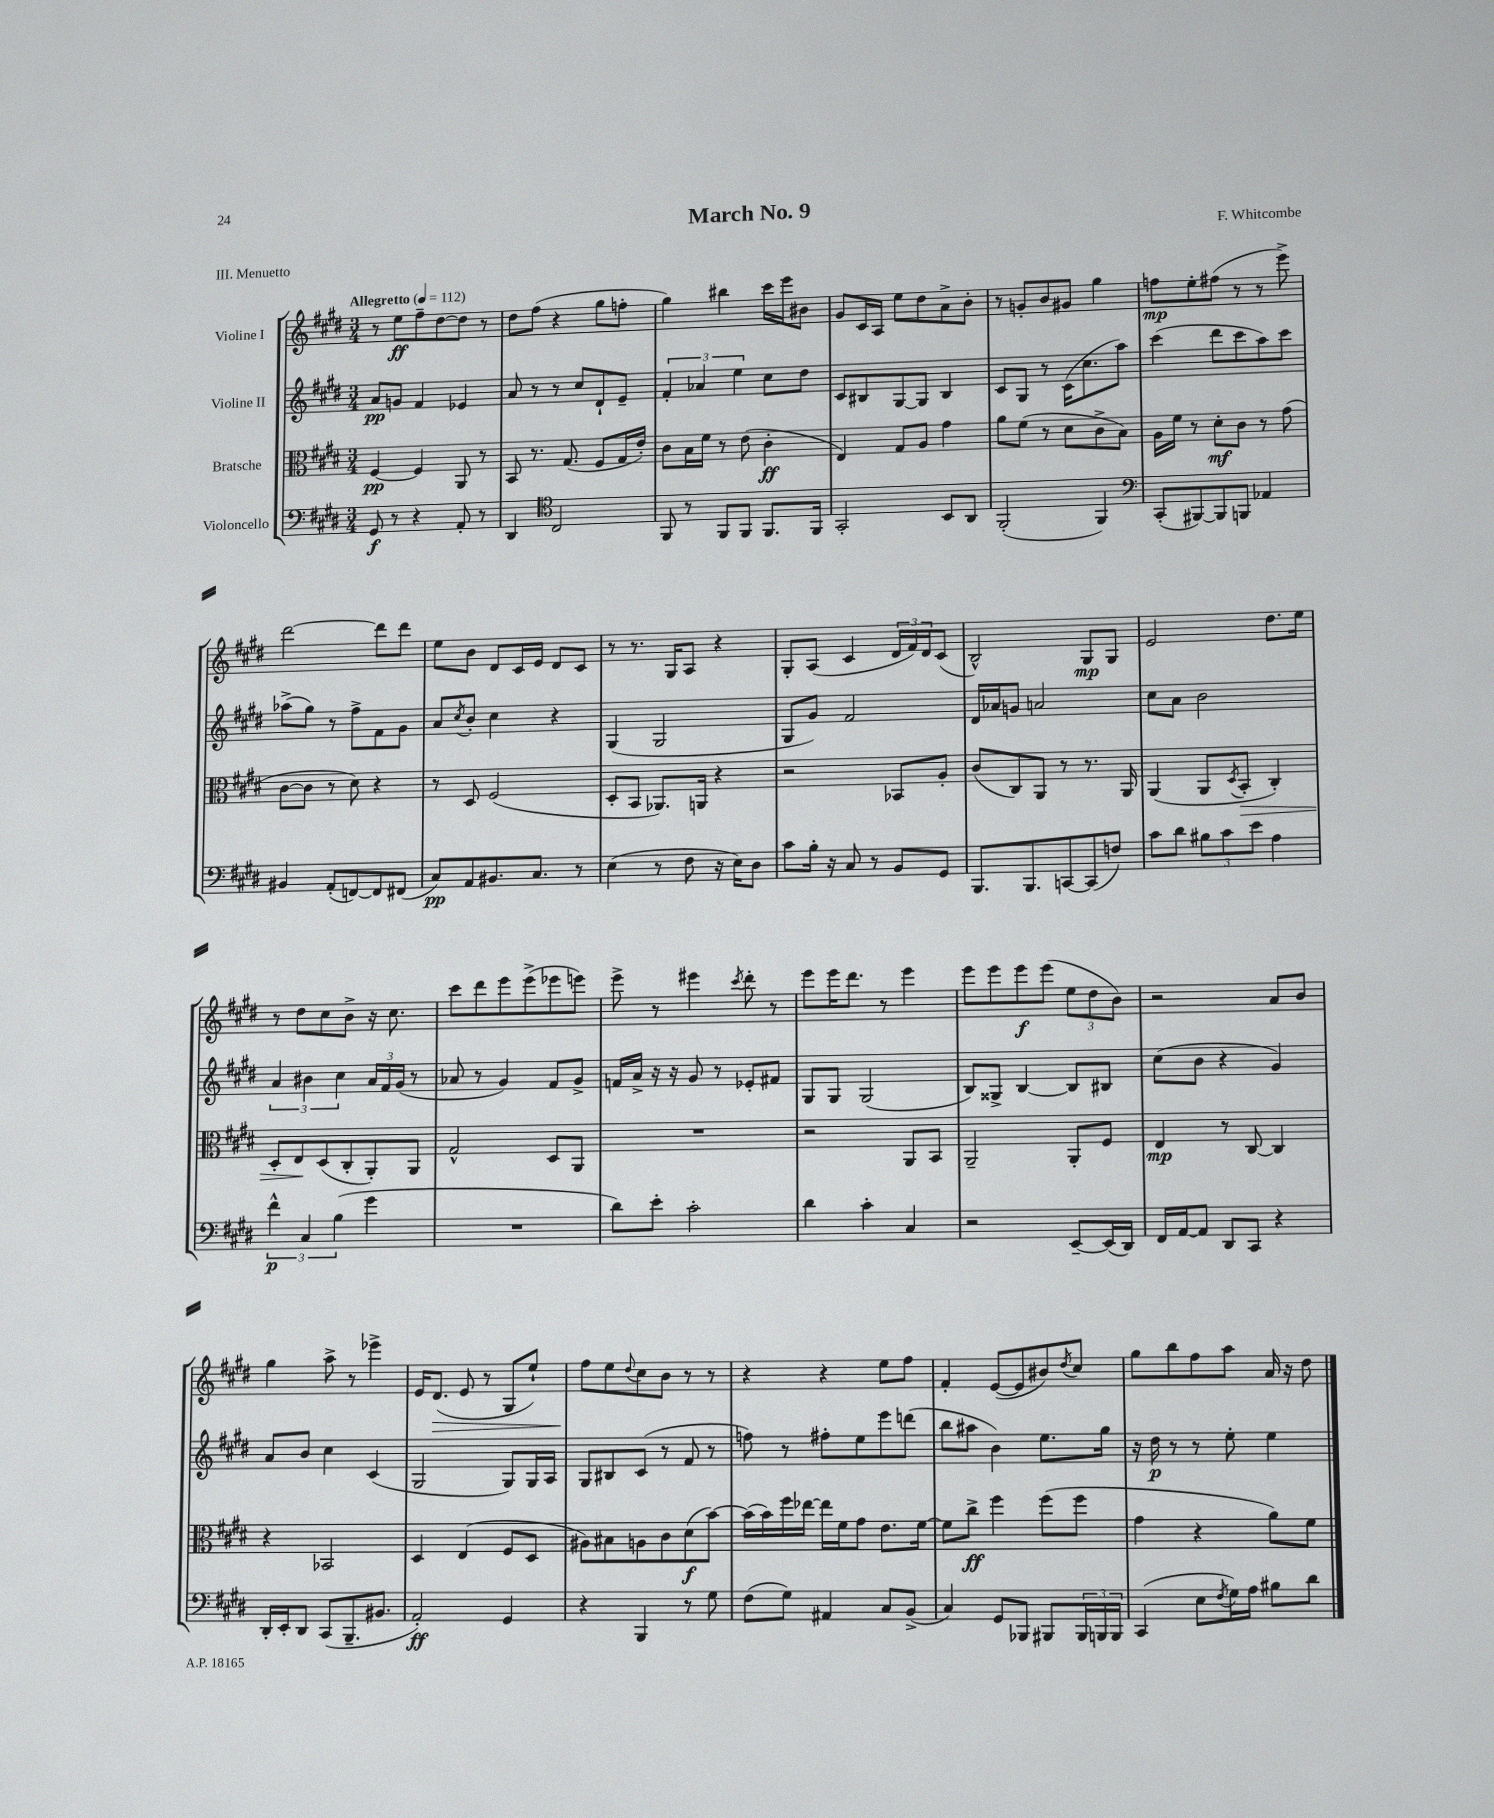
\header { title = "March No. 9" composer = "F. Whitcombe" piece = "III. Menuetto" }
<<
\new StaffGroup <<
\new Staff = "s0" \with { instrumentName = "Violine I" } {
    \clef treble \key e \major \numericTimeSignature \time 3/4 \tempo "Allegretto" 4 = 112
    r8 e''8\ff fis''8-- dis''8~ dis''8 r8 |
    dis''8 fis''8( r4 gis''8 f''8-. |
    gis''4) bis''4 cis'''16 e'''16 bis'8 |
    gis'8 cis'16 a16 e''8 dis''8 a'8-> b'8-. |
    r8 g'8-. b'8 gis'8 gis''4 |
    f''8\mp e''8-. fis''8( r8 r8 e'''8->) |
    dis'''2~ dis'''8 dis'''8 |
    e''8 b'8 dis'8 cis'16 e'16 dis'8 cis'8 |
    r8 r8. gis16 a8 r4 |
    gis8-. a8( cis'4 \tuplet 3/2 { dis'16 fis'16) dis'16 } cis'8( |
    b2-^) gis8\mp gis8 |
    e'2 dis''8. e''16 |
    r8 dis''8 cis''8 b'8-> r16 cis''8. |
    cis'''8 dis'''8 e'''8 e'''8->( ees'''8 e'''8) |
    e'''8-> r8 eis'''4 \acciaccatura { cis'''8 } dis'''8-. r8 |
    e'''8 e'''16 dis'''8. r8 e'''4 |
    e'''8 e'''8 e'''8\f e'''8( \tuplet 3/2 { e''8 dis''8 b'8) } |
    r2 a'8 b'8 |
    gis''4 a''8-> r8 ees'''4-> |
    e'16 dis'8.\>( e'8 r8 gis8 e''8-!) |
    fis''8\! e''8 \appoggiatura { dis''8 } cis''8 b'8 r8 r8 |
    r4 r4 e''8 fis''8 |
    fis'4-. e'8~( e'8 bis'8) \acciaccatura { dis''8 } cis''8 |
    gis''8 b''8 fis''8 a''8 a'16 r16 dis''8 \bar "|." |
}
\new Staff = "s1" \with { instrumentName = "Violine II" } {
    \clef treble \key e \major \numericTimeSignature \time 3/4
    a'8\pp g'8 fis'4 ees'4 |
    a'8 r8 r8 cis''8 dis'8-! e'8-- |
    \tuplet 3/2 { fis'4-. aes'4 e''4 } cis''8 dis''8 |
    cis'8 bis8 gis8~ gis8 bis4 |
    cis'8 gis8 r8 cis'16( cis''8. a''8) |
    cis'''4( dis'''8 cis'''8 a''8) cis'''8 |
    aes''8->( gis''8) r8 fis''8-> fis'8 gis'8 |
    a'8 \acciaccatura { cis''8 } b'8-. cis''4 r4 |
    gis4( gis2 |
    gis8 gis'8) fis'2 |
    dis'16 aes'16 g'8 a'2 |
    cis''8 a'8 b'2 |
    \tuplet 3/2 { a'4 bis'4 cis''4 } \tuplet 3/2 { a'16 fis'16 gis'16( } r8 |
    aes'8 r8 gis'4) fis'8 gis'8-> |
    f'16 a'16-> r16 r16 gis'8 r8 ees'8-. fis'8 |
    gis8 gis8 gis2( |
    b8) gisis8-> b4~ b8 bis8 |
    cis''8( b'8 r4 gis'4) |
    a'8 b'8 cis''4 cis'4( |
    gis2 gis8) gis16 a16 |
    gis8 bis8 cis'8( r8 fis'8 r8 |
    f''8) r8 fis''8-. e''8 e'''8 d'''8( |
    b''8 ais''8 b'4) e''8. gis''16 |
    r16 dis''16\p r8 r8 e''8-. e''4 \bar "|." |
}
\new Staff = "s2" \with { instrumentName = "Bratsche" } {
    \clef alto \key e \major \numericTimeSignature \time 3/4
    fis4~\pp fis4 a,8 r8 |
    b,8 r8. gis8.( fis8 gis16 e'16-.) |
    cis'8 b16 fis'16 r8 e'8( cis'4-.\ff |
    e4) gis8 a8 gis'4 |
    a'8 fis'8( r8 dis'8 cis'8-> b8) |
    a16 fis'16 r8 dis'8-.\mf cis'8 r8 gis'8( |
    cis'8~ cis'8 r8 dis'8) r4 |
    r8 dis8 fis2( |
    dis8-. b,8 aes,8.) a,16 r4 |
    r2 bes,8 a8-. |
    cis'8( cis8) a,8 r8 r8. a,16 |
    a,4( a,8 \acciaccatura { dis8 } b,8-.\> cis4-.) |
    dis8-. e8\! dis8( cis8-. a,8-.) a,8 |
    gis2-^ dis8 a,8 |
    R2. |
    r2 a,8 b,8 |
    a,2-- a,8-. fis8 |
    e4\mp r8 cis8~ cis4 |
    r4 bes,2 |
    dis4 e4( fis8 dis8 |
    ais8) bis8 a8 cis'8 dis'8\f( b'8~) |
    b'16( b'16) fis''16 ees''16~ ees''16 fis'16 gis'8 e'8. fis'16~ |
    fis'8 cis''8->\ff fis''4 fis''8( fis''8 |
    gis'4 r4 a'8) fis'8 \bar "|." |
}
\new Staff = "s3" \with { instrumentName = "Violoncello" } {
    \clef bass \key e \major \numericTimeSignature \time 3/4
    gis,8\f r8 r4 a,8-. r8 |
    dis,4 \clef tenor cis2 |
    fis,8 r8 fis,8 fis,8 fis,8. fis,16 |
    gis,2-. b,8 a,8 |
    fis,2-.( fis,4) |
    \clef bass cis,8-.( bis,,8~) bis,,8 b,,8 aes,4 |
    bis,4 a,8-.( f,8~) f,8 fis,8( |
    cis8\pp) a,8 bis,8. cis8. r8 |
    e4( r8 fis8 r16 e16) dis8 |
    cis'8 b16-. r16 cis8 r8 b,8 gis,8 |
    b,,8. b,,8. c,8~ c,8( f8) |
    cis'8 dis'8 \tuplet 3/2 { bis8 cis'8 e'8 } a4 |
    \tuplet 3/2 { fis'4-^\p cis4 b4( } gis'4 |
    R2. |
    dis'8) e'8-. cis'2-. |
    dis'4 cis'4-. cis4 |
    r2 e,8~-- e,16( dis,16) |
    fis,16 a,16~ a,8 dis,8 cis,8 r4 |
    dis,16-. e,16-. dis,8 cis,8( b,,8.-- bis,8. |
    a,2-.\ff) gis,4 |
    r4 b,,4 r8 gis8 |
    fis8( gis8) ais,4 cis8 b,8->( |
    cis4) gis,8 bes,,8 bis,,8 \tuplet 3/2 { bis,,16 b,,16 b,,16 } |
    cis,4( e8 \acciaccatura { fis8 } gis16) a16 bis8 dis'8 \bar "|." |
}
>>
>>
\layout { \context { \Score \remove "Bar_number_engraver" } }
